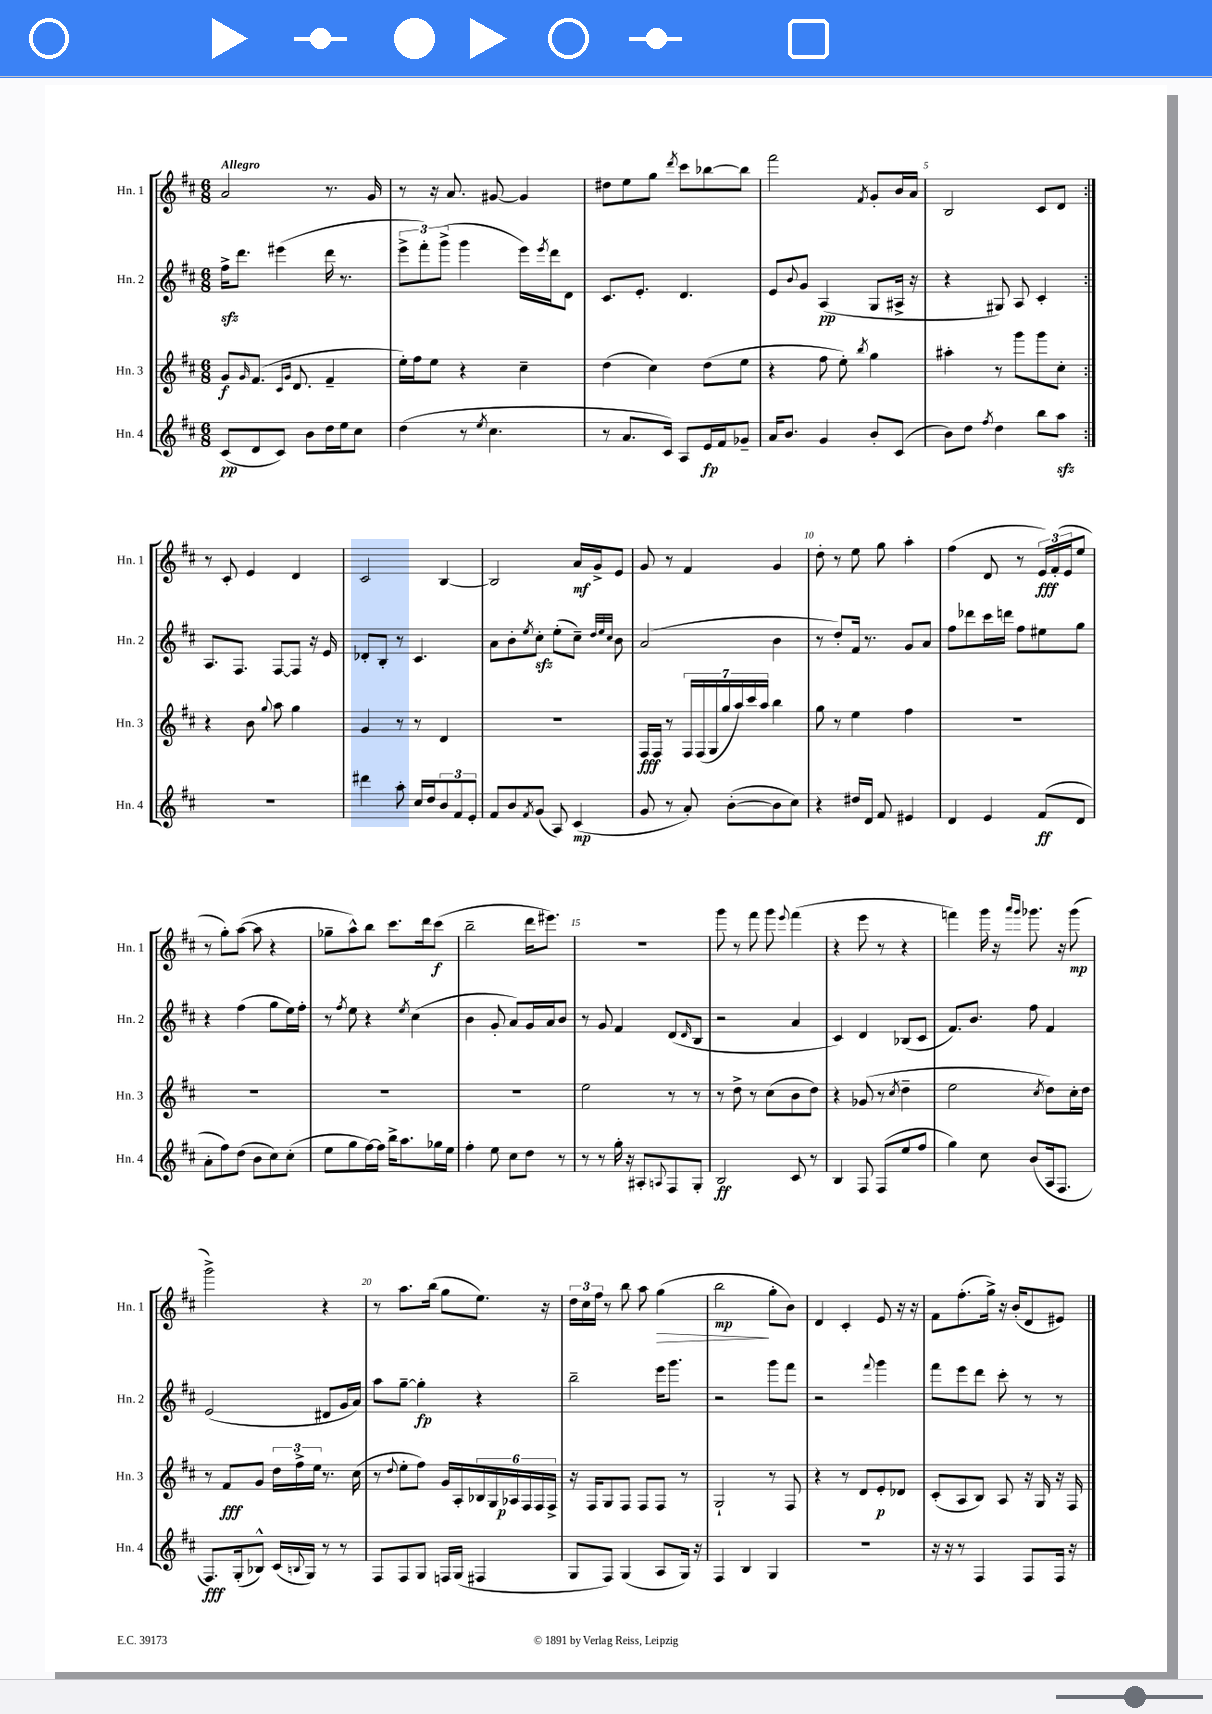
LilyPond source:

<<
\new StaffGroup <<
\new Staff = "s0" \with { instrumentName = "Hn. 1" shortInstrumentName = "Hn. 1" } {
    \clef treble \key d \major \numericTimeSignature \time 6/8 \tempo "Allegro"
    \repeat volta 2 { a'2 r8. g'16 |
    r8 r16 a'8. gis'8~ gis'4 |
    dis''8 e''8 g''8 \acciaccatura { d'''8 } cis'''8 bes''8~ bes''8 |
    fis'''2 \acciaccatura { fis'8 } g'8-. b'16 a'16 |
    b2 cis'8 d'8 | }
    r8 cis'8-. e'4 d'4 |
    cis'2 b4~ |
    b2 a'16\mf g'16-> e'8 |
    g'8 r8 fis'4 g'4 |
    d''8-. r8 e''8 g''8 a''4-. |
    fis''4( d'8 r8 \tuplet 3/2 { e'16\fff) fis'16-.( e'16 } e''8 |
    r8 g''8-.) a''8~( a''8 r4 |
    ges''8-- a''8-^) b''8 cis'''8. d'''16 cis'''8\f( |
    b''2-- d'''16 eis'''8.) |
    R2. |
    g'''8 r8 fis'''8 g'''8 \appoggiatura { e'''8 } fis'''4( |
    r4 e'''8 r8 r4 |
    f'''4) g'''16 r16 \grace { a'''16 g'''16 } ges'''8. r16 ges'''8\mp( |
    g'''2->) r4 |
    r8 a''8. b''16( g''8 e''8.) r16 |
    \tuplet 3/2 { d''16 cis''16 fis''16 } r8 b''8 a''8 g''4\>( |
    b''2\mp\! g''8-. b'8) |
    d'4 cis'4-. e'8 r16 r16 |
    fis'8 fis''8.-.( g''16->) r16 b'16-.( d'8 eis'8) \bar "|." |
}
\new Staff = "s1" \with { instrumentName = "Hn. 2" shortInstrumentName = "Hn. 2" } {
    \clef treble \key d \major \numericTimeSignature \time 6/8
    \repeat volta 2 { fis''16->\sfz d'''8. eis'''4( d'''16 r8. |
    \tuplet 3/2 { e'''8-> fis'''8-.) g'''8->( } g'''4 e'''16) \acciaccatura { e'''8 } d'''16 d'8 |
    cis'8. e'8.-. d'4. |
    e'8 \appoggiatura { b'8 } g'8 a4\pp( g8 ais16-> r16 |
    r4 gis8) a8 cis'4-. | }
    a8. fis8. fis8~ fis8 r16 e'16 |
    des'8-. b8-. r8 cis'4. |
    a'8 b'8-. \acciaccatura { e''8 } cis''8-.\sfz e''8-.( cis''8--) \grace { d''32 e''32 cis''32 } b'8 |
    a'2( b'4 |
    r8 d''8-.) fis'16 r8. g'8 a'8 |
    fis''8 des'''8 cis'''16 d'''16 fis''8 eis''8 g''8 |
    r4 fis''4( g''8 e''16) fis''16-. |
    r8 \acciaccatura { fis''8 } e''8 r4 \acciaccatura { e''8 } cis''4( |
    b'4 g'8-. a'8) g'16 a'16 b'8 |
    r8 g'8 fis'4 d'8( \grace { d'16 } b8 |
    r2 a'4 |
    cis'4) d'4 bes8( cis'8 |
    fis'8.) b'8. fis''8 fis'4 |
    e'2( dis'8 g'16 a'16) |
    a''8 g''8~-- g''4-.\fp r4 |
    b''2-- e'''16 g'''8. |
    r2 g'''8 fis'''8 |
    r2 \appoggiatura { fis'''8 } g'''4 |
    fis'''8 e'''8 d'''8 cis'''8-. r8 r8 \bar "|." |
}
\new Staff = "s2" \with { instrumentName = "Hn. 3" shortInstrumentName = "Hn. 3" } {
    \clef treble \key d \major \numericTimeSignature \time 6/8
    \repeat volta 2 { g'8\f \grace { g'16 } fis'8.( \grace { cis'16 g'16 } d'8. fis'4-- |
    e''16-.) fis''16 e''8 r4 cis''4-- |
    d''4( cis''4) d''8( e''8 |
    r4 fis''8 e''8-.) \acciaccatura { b''8 } g''4 |
    ais''4-. r8 g'''8 g'''8 cis''8-. | }
    r4 b'8 \appoggiatura { g''8 } a''8 g''4 |
    g'4 r8 r8 d'4 |
    R2. |
    fis16\fff fis16 r8 \tuplet 7/4 { fis16 fis16( g16 g''16 a''16) cis'''16 a''16 } b''4 |
    g''8 r8 e''4 fis''4 |
    R2. |
    R2. |
    R2. |
    R2. |
    e''2 r8 r8 |
    r8 d''8-> r8 cis''8( b'8 d''8) |
    r4 ges'8( r8 \acciaccatura { cis''8 } d''4-- |
    e''2 \acciaccatura { cis''8 } d''8) cis''16-. d''16 |
    r8 fis'8\fff g'8 \tuplet 3/2 { d''16 fis''16-> e''16 } r8. cis''16( |
    r8 \appoggiatura { d''8 } e''8-. fis''8) g'16 a16-. \tuplet 6/4 { bes16 g16 aes16\p fis16 fis16 fis16-> } |
    r16 fis16 g8 fis8 fis8 fis8 r8 |
    g2-! r8 fis8 |
    r4 r8 d'8 e'8-.\p des'8 |
    cis'8-.( a8 b8) a8 r16 g16 r16 fis16 \bar "|." |
}
\new Staff = "s3" \with { instrumentName = "Hn. 4" shortInstrumentName = "Hn. 4" } {
    \clef treble \key d \major \numericTimeSignature \time 6/8
    \repeat volta 2 { cis'8\pp( d'8 cis'8) b'8 d''16 e''16 cis''8 |
    d''4( r8 \acciaccatura { e''8 } cis''4. |
    r8 a'8. cis'16) a8 e'16\fp fis'16 ges'8-- |
    a'16 b'8. g'4 b'8-. cis'8( |
    b'8) d''8 \acciaccatura { fis''8 } d''4 b''8 a''8\sfz | }
    R2. |
    dis'''4 a''8-. cis''16 d''16 \tuplet 3/2 { b'8 fis'8 e'8-. } |
    fis'8 b'8 \acciaccatura { fis'8 } g'8( a8) cis'4\mp( |
    g'8 r8 a'8-.) b'8~-.( b'8 cis''8) |
    r4 dis''16 d'16 fis'8 eis'4 |
    d'4 e'4 fis'8\ff( d'8 |
    a'8-. fis''8) d''8( b'8 cis''8) cis''8-.( |
    e''8 g''8 fis''16~) fis''16 b''16-> a''8. ges''16 e''16 |
    fis''4-. e''8 cis''8 d''8 r8 |
    r8 r8 g''16-. r16 ais8-. \appoggiatura { a8 } fis8 g8-. |
    b2\ff cis'8 r8 |
    b4 fis8 fis8( e''8 fis''8 |
    g''4) cis''8 b'8( a16 fis8. |
    fis8.\fff) g16-.( bes8-^) cis'16( \appoggiatura { b8 } g16) r8 r8 |
    fis8 fis8 g8 f16 g16( fis4 |
    g8 fis8) g4( a8 g16) r16 |
    fis4 b4 g4 |
    R2. |
    r16 r16 r8 fis4 fis8 fis16 r16 \bar "|." |
}
>>
>>
\layout { \context { \Score \override BarNumber.break-visibility = ##(#f #t #t) barNumberVisibility = #(every-nth-bar-number-visible 5) } }
